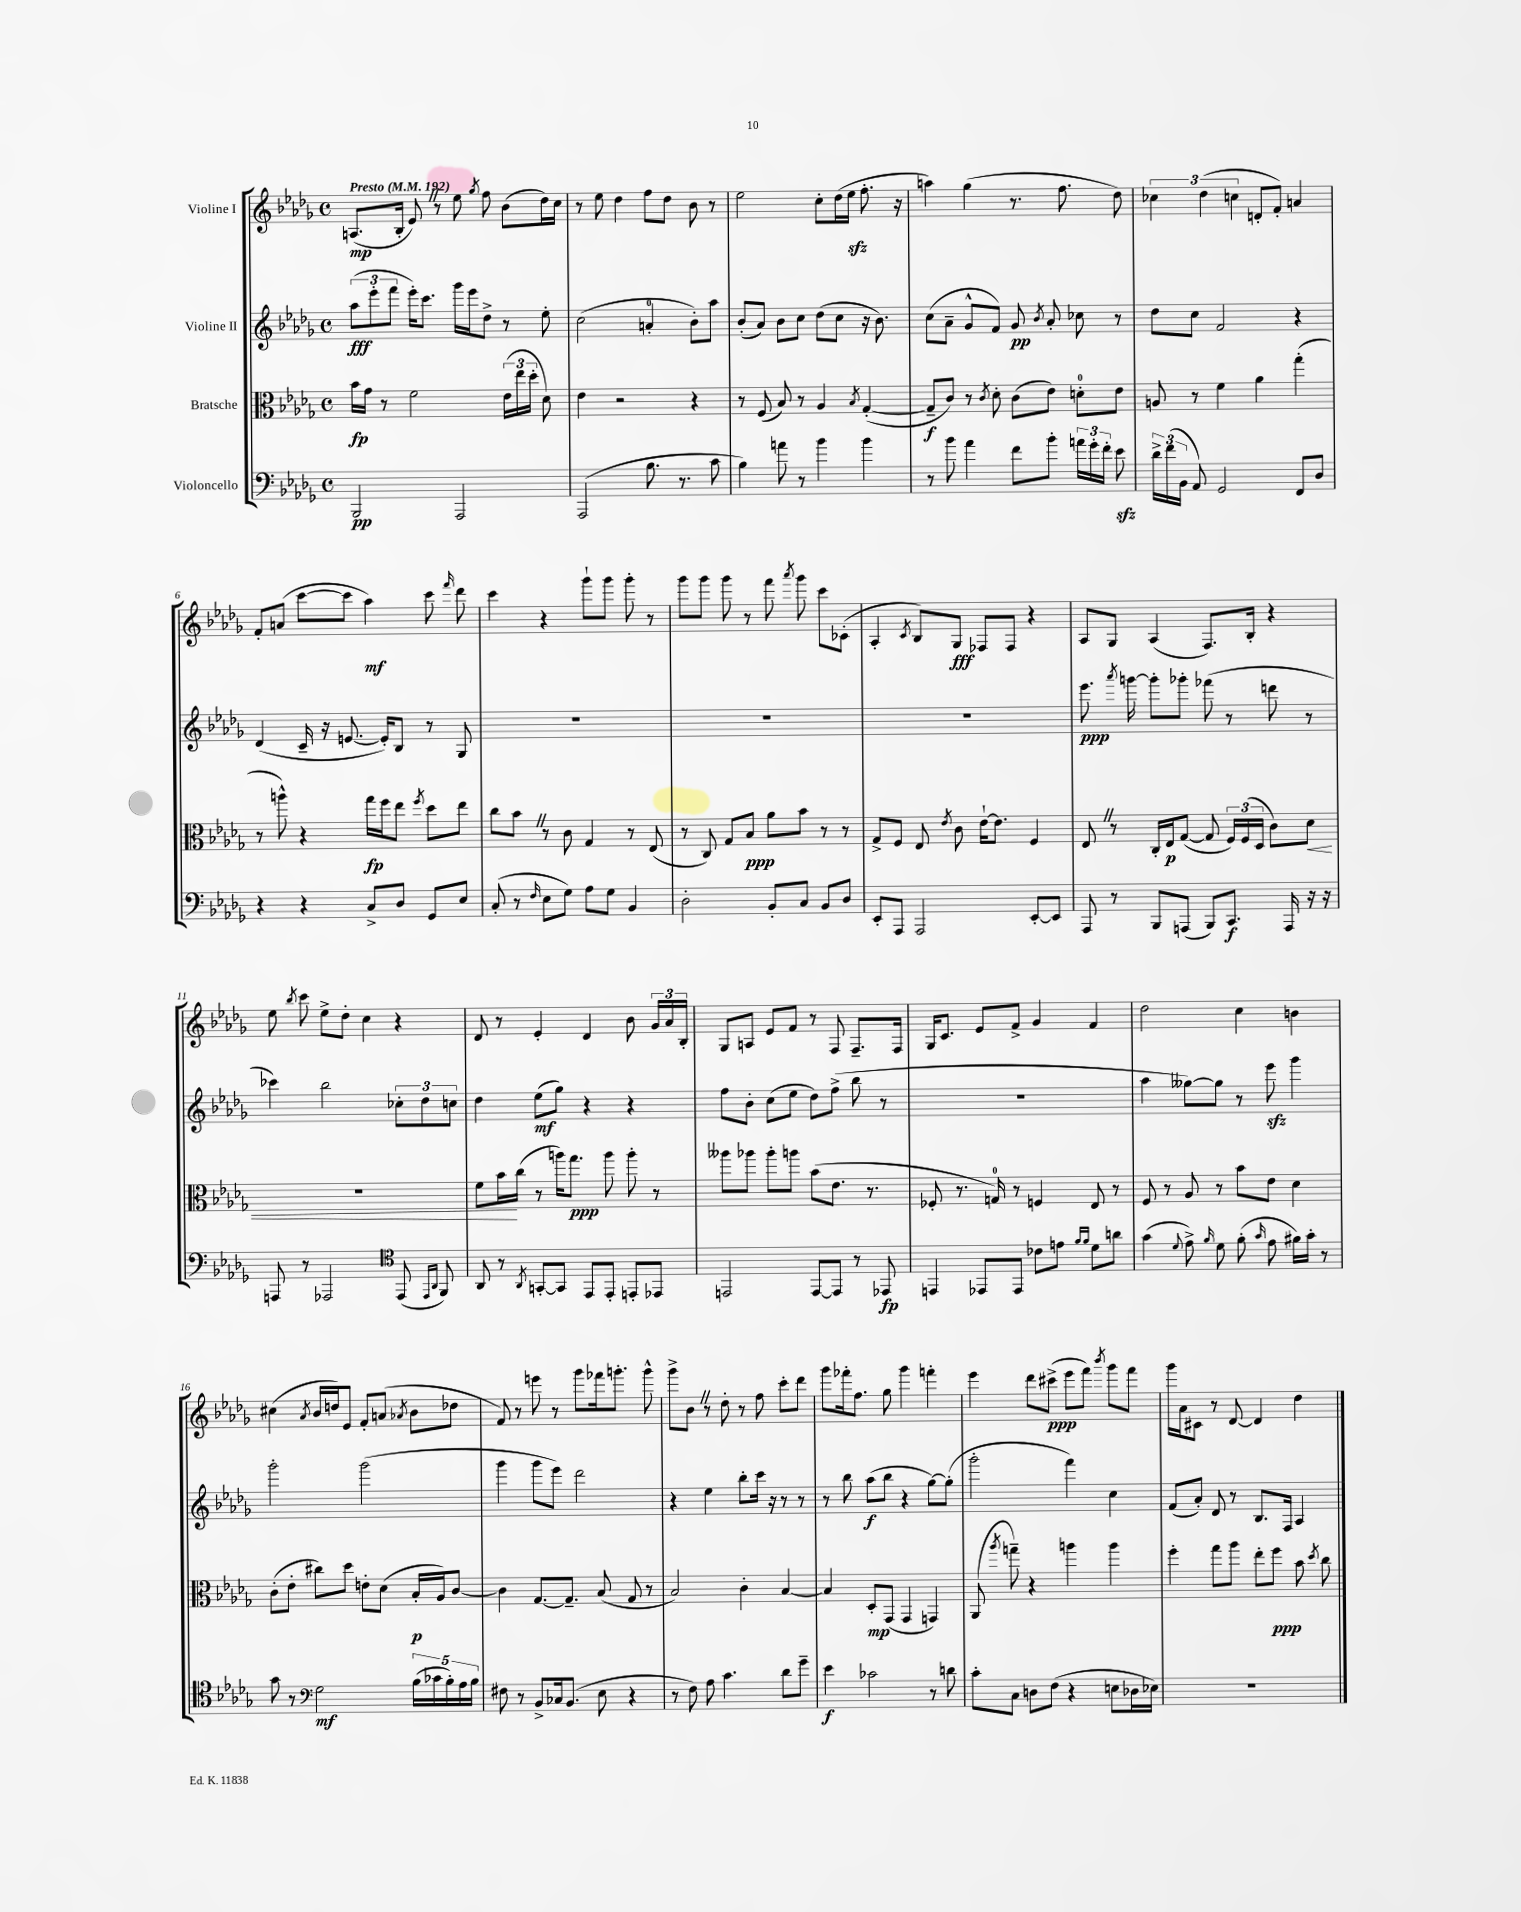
<<
\new StaffGroup <<
\new Staff = "s0" \with { instrumentName = "Violine I" } {
    \clef treble \key des \major \defaultTimeSignature \time 4/4 \tempo "Presto" 4 = 192
    \autoBeamOff a8.[\mp( bes16]-. ees'8) \once \override BreathingSign.text = \markup { \musicglyph "scripts.caesura.straight" } \breathe r8 ees''8 \acciaccatura { ges''8 } f''8 bes'8[( des''16) c''16] |
    r8 ees''8 des''4 f''8[ des''8] bes'8 r8 |
    ees''2 c''8[-. des''16( ees''16]\sfz f''8.-. r16 |
    a''4) ges''4( r8. f''8. des''8) |
    \tuplet 3/2 { ces''4 des''4( c''4 } d'8[-. f'8]-.) a'4 |
    f'8[-. a'8]( c'''8[~ c'''8] aes''4\mf) c'''8 \grace { f'''16 } des'''8 |
    c'''4 r4 ges'''8[-! ges'''8] ges'''8-. r8 |
    ges'''8[ ges'''8] ges'''8 r8 f'''8 \acciaccatura { aes'''8 } ges'''8 c'''8[ ces'8]-.( |
    aes4-. \acciaccatura { c'8 } bes8[) ges8]\fff fes8[ fes8] r4 |
    aes8[ ges8] aes4( f8.[) bes16]-. r4 |
    ees''8 \acciaccatura { bes''8 } c'''8 ees''8[-> des''8]-. c''4 r4 |
    des'8 r8 ees'4-. des'4 bes'8 \tuplet 3/2 { ges'16[ aes'16 bes16]-. } |
    ges8[ a8] ees'8[ f'8] r8 f8 f8.[-- f16] |
    ges16[ c'8.] ees'8[ f'8]-> ges'4 f'4 |
    des''2 c''4 b'4 |
    cis''4( \acciaccatura { aes'8 } bes'16[ d''16) ees'8] f'8[-. a'8]( \acciaccatura { aes'8 } bes'8[ des''8] |
    f'8) r8 e'''8 r8 ges'''8[ fes'''16 g'''8.]-. g'''8-^ |
    ges'''8[-> bes'8] \once \override BreathingSign.text = \markup { \musicglyph "scripts.caesura.straight" } \breathe r8 des''8-. r8 f''8 c'''8[-. des'''8] |
    ges'''8[ fes'''16-. f''8.] ges''8 ges'''4 f'''4-. |
    ees'''4 des'''8[ cis'''8]->\ppp( ees'''8[ f'''8]) \acciaccatura { bes'''8 } ges'''8[ f'''8] |
    ges'''16[ aes'16 cis'8] r8 des'8~ des'4 des''4 \bar "|." |
}
\new Staff = "s1" \with { instrumentName = "Violine II" } {
    \clef treble \key des \major \defaultTimeSignature \time 4/4
    \autoBeamOff \tuplet 3/2 { aes''8[\fff( ees'''8-. f'''8] } ees'''16[-.) c'''8.] ges'''16[ ees'''16 des''8]-> r8 ees''8-. |
    c''2( a'4-0-. bes'8[-.) aes''8] |
    bes'8[-.( aes'8]) bes'8[ c''8] des''8[( c''8] r16 bes'8.) |
    c''8[( aes'8]-- ges'8[-^ f'8]) ges'8\pp \acciaccatura { bes'8 } aes'8-. ces''8 r8 |
    des''8[ c''8] f'2 r4 |
    des'4( c'16-- r16 e'8.~ e'16[-.) bes8] r8 ges8 |
    R1 |
    R1 |
    R1 |
    ees'''8.\ppp \acciaccatura { aes'''8 } g'''16~ g'''8[-. ges'''8]-. fes'''8( r8 d'''8 r8 |
    ces'''4) bes''2 \tuplet 3/2 { ces''8[-. des''8 c''8] } |
    des''4 ees''8[\mf( ges''8]) r4 r4 |
    f''8[ bes'8]-. c''8[( ees''8] des''8[) f''8]->( bes''8 r8 |
    R1 |
    aes''4 geses''8[~) geses''8] r8 ees'''8\sfz ges'''4 |
    ges'''2-. ges'''2( |
    ges'''4 ges'''8[ ees'''8]) des'''2 |
    r4 ees''4 bes''8[-. c'''16] r16 r8 r8 |
    r8 bes''8 aes''8[\f( bes''8] r4 ges''8[~) ges''8]-.( |
    ges'''2-. f'''4) c''4 |
    f'8[( aes'8]-.) des'8 r8 bes8.[ f16] aes4 \bar "|." |
}
\new Staff = "s2" \with { instrumentName = "Bratsche" } {
    \clef alto \key des \major \defaultTimeSignature \time 4/4
    \autoBeamOff bes'16[\fp ges'16] r8 f'2 \tuplet 3/2 { ees'16[( ees''16 des''16]-. } des'8) |
    ees'4 r2 r4 |
    r8 f8( bes8) r8 aes4 \acciaccatura { bes8 } ges4~-.( |
    ges8[--\f c'8]) r8 \acciaccatura { c'8 } des'8-. c'8[( ees'8]) d'8[-0-. ees'8] |
    a8 r8 f'4 aes'4 ges''4-.( |
    r8 a''8-^) r4 ges''16[\fp f''16 ees''8] \acciaccatura { f''8 } des''8[ ees''8] |
    c''8[ bes'8] \once \override BreathingSign.text = \markup { \musicglyph "scripts.caesura.straight" } \breathe r8 c'8 ges4 r8 ees8( |
    r8 c8) ges8[ bes8]\ppp aes'8[ bes'8] r8 r8 |
    ges8[-> f8] ees8 \acciaccatura { ees'8 } c'8 ees'16[~-! ees'8.] f4 |
    ees8 \once \override BreathingSign.text = \markup { \musicglyph "scripts.caesura.straight" } \breathe r8 c16[-. ees16\p ges8]~( ges8 \tuplet 3/2 { f16[) f16( des16] } c'8[) des'8]\< |
    R1 |
    f'8[ bes'16\! c''16]( r8 a''16[) ges''8.]\ppp a''8 a''8-. r8 |
    aeses''8[ aes''8] aes''8[-. a''8] bes'8[( ees'8.] r8. |
    fes8-. r8. g16-0) r8 f4 ees8 r8 |
    f8 r8 aes8 r8 bes'8[ ees'8] des'4 |
    c'8[-.( ees'8]-. cis''8[) des''8] e'8[-. des'8]( bes16[-.\p aes16) c'8]~ |
    c'4 ges8.[~ ges8.]-- bes8( ges8 r8 |
    bes2) c'4-. bes4~ |
    bes4 des8[-.\mp ges,8]( ges,4 g,4) |
    aes,8( \acciaccatura { aes''8 } g''8--) r4 a''4 a''4 |
    f''4-. ges''8[ aes''8] ees''8[-. f''8]\ppp bes'8 \acciaccatura { des''8 } c''8 \bar "|." |
}
\new Staff = "s3" \with { instrumentName = "Violoncello" } {
    \clef bass \key des \major \defaultTimeSignature \time 4/4
    \autoBeamOff bes,,2\pp aes,,2 |
    aes,,2( bes8. r8. c'8 |
    bes4) a'8 r8 bes'4 bes'4 |
    r8 bes'8 aes'4 f'8[ bes'8]-. \tuplet 3/2 { a'16[ ges'16-. f'16]-. } ees'8\sfz |
    \tuplet 3/2 { des'16[-> f'16( bes,16] } aes,8) ges,2 f,8[ des8] |
    r4 r4 c8[-> des8] ges,8[ ees8] |
    c8-.( r8 \grace { f16 } ees8[ ges8]) aes8[ ges8] bes,4 |
    des2-. bes,8[-. c8] bes,8[ des8] |
    ees,8[-. aes,,8] aes,,2 ees,8[~-. ees,8] |
    aes,,8 r8 bes,,8[ a,,8]( bes,,8[) c,8.]\f a,,16 r16 r16 |
    a,,8 r8 aes,,2 \clef tenor ees,8( \grace { ees,16[ aes,16] } f,8) |
    aes,8 r8 \acciaccatura { aes,8 } g,8[~-. g,8] ees,8[ ees,8]-. e,8[-. ees,8] |
    e,2 e,8[~ e,8] r8 ees,8\fp |
    e,4 ees,8[ ees,8] ces'8[ e'8] \grace { f'16[ f'16] } des'8[ a'8] |
    ges'4( \appoggiatura { des'8 } ees'8->) \grace { f'16 } des'8 f'8-.( \grace { ges'16 } ees'8 fis'16[) ges'16]-. r8 |
    ges'8 r8 \clef bass ges2\mf \tuplet 5/4 { bes16[( ces'16 bes16-.) aes16 bes16] } |
    fis8 r8 bes,8[-> ces16 bes,8.]( ees8 r4 |
    r8 f8) aes8 c'4. des'8[ ges'8]-- |
    ees'4\f ces'2 r8 d'8 |
    c'8[-. c8] d8[ f8]( r4 e8[ des16 ees16]) |
    R1 \bar "|." |
}
>>
>>
